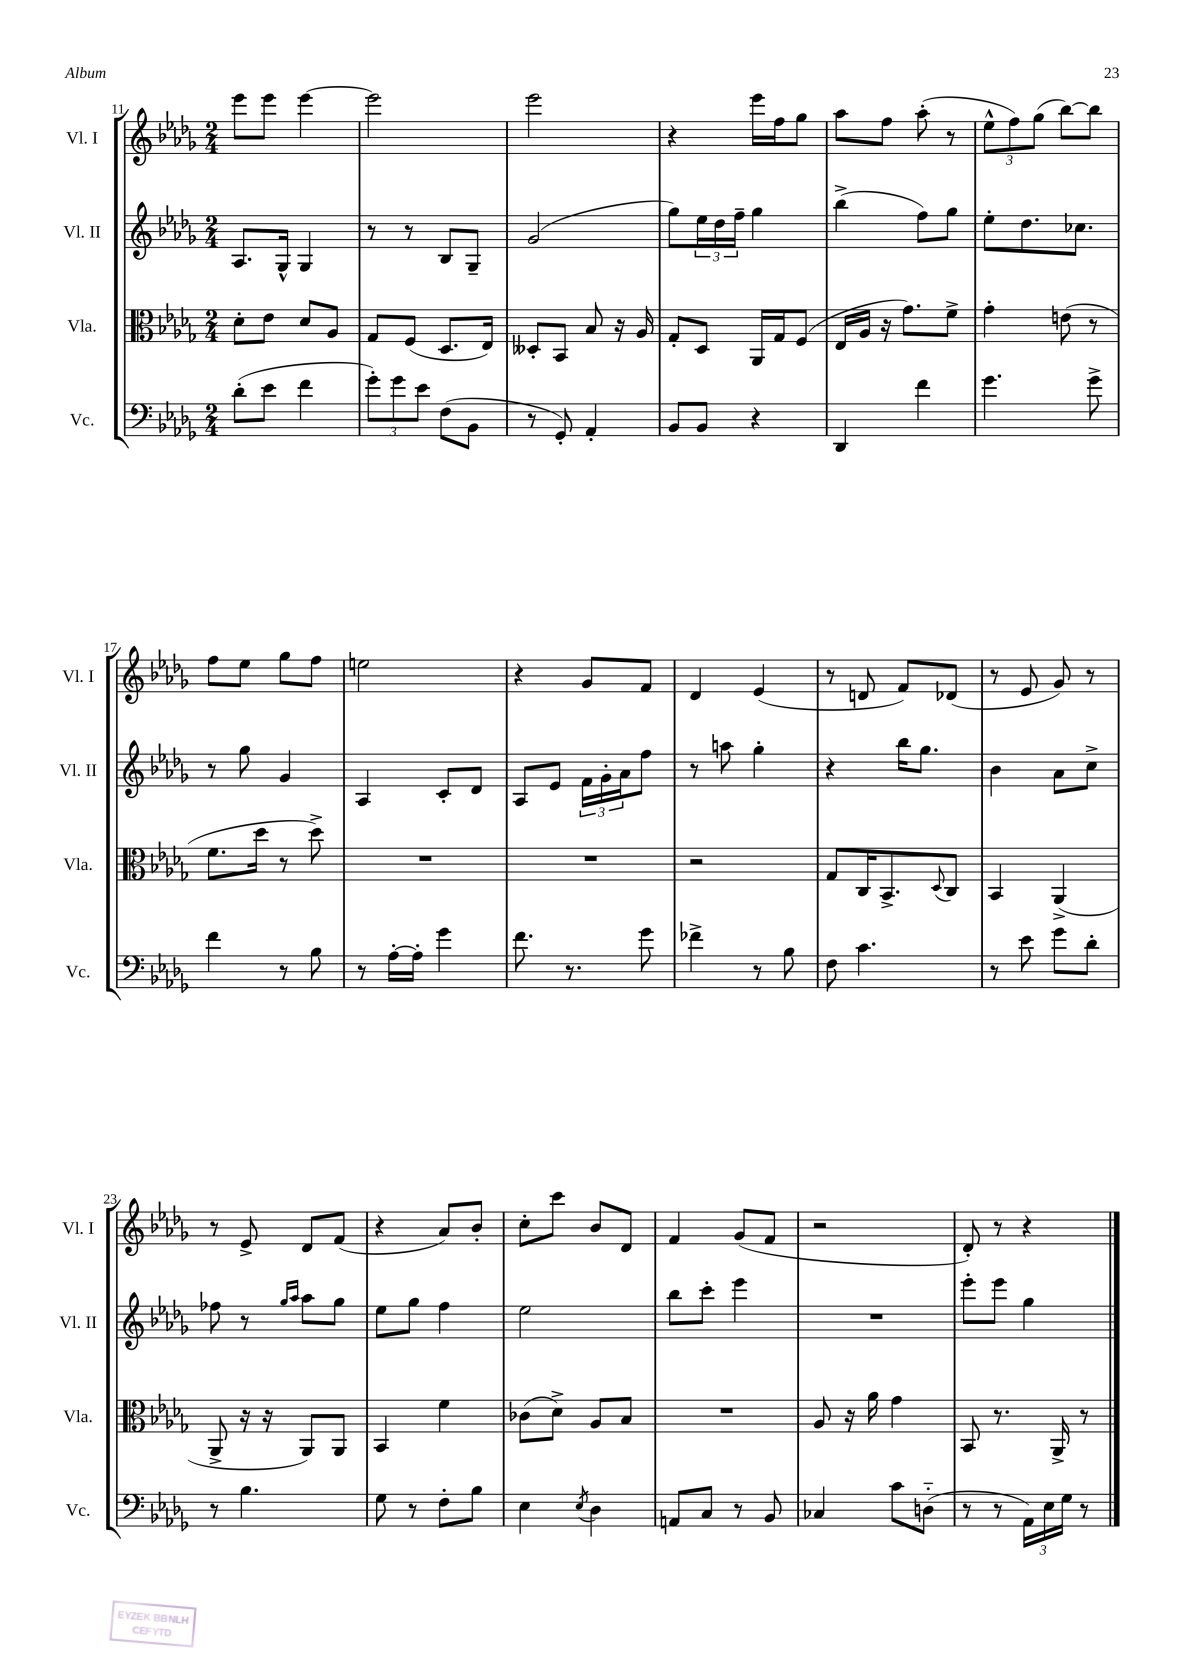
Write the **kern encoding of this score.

**kern	**kern	**kern	**kern
*staff4	*staff3	*staff2	*staff1
*clefF4	*clefC3	*clefG2	*clefG2
*k[b-e-a-d-g-]	*k[b-e-a-d-g-]	*k[b-e-a-d-g-]	*k[b-e-a-d-g-]
*M2/4	*M2/4	*M2/4	*M2/4
(8d-'	8d-'	8.A-	8eee-
8e-	8e-	.	8eee-
.	.	16G-^^	.
4f	8d-	4G-	[4eee-
.	8A-	.	.
=	=	=	=
12g-')	8G-	8r	2eee-]
12g-	.	.	.
.	(8F	8r	.
12e-	.	.	.
(8F	8.D-	8B-	.
8BB-	.	8G-~	.
.	16E-)	.	.
=	=	=	=
8r	8D--'	(2g-	2eee-
8GG-')	8BB-	.	.
4AA-'	8B-	.	.
.	16r	.	.
.	16A-	.	.
=	=	=	=
8BB-	8G-'	8gg-)	4r
8BB-	8D-	24ee-	.
.	.	24dd-	.
.	.	24ff~	.
4r	16AA-	4gg-	16eee-
.	16G-	.	16ff
.	(8F	.	8gg-
=	=	=	=
4DD-	16E-	(4bb-^	8aa-
.	16A-	.	.
.	16r	.	8ff
.	8.g-)	.	.
4f	.	8ff)	(8aa-'
.	8f^	8gg-	8r
=	=	=	=
4.g-	4g-'	8ee-'	12ee-^^
.	.	.	12ff)
.	.	8.dd-	.
.	.	.	(12gg-
.	(8e	.	[8bb-)
.	.	8.cc-	.
8g-^	8r	.	8bb-]
=	=	=	=
4f	8.f	8r	8ff
.	.	8gg-	8ee-
.	16dd-	.	.
8r	8r	4g-	8gg-
8B-	8dd-^)	.	8ff
=	=	=	=
8r	2r	4A-	2ee
[16A-'	.	.	.
16A-']	.	.	.
4g-	.	8c'	.
.	.	8d-	.
=	=	=	=
8.f	2r	8A-	4r
.	.	8e-	.
8.r	.	.	.
.	.	24f	8g-
.	.	24g-'	.
.	.	24a-	.
8g-	.	8ff	8f
=	=	=	=
4f-^	2r	8r	4d-
.	.	8aa	.
8r	.	4gg-'	(4e-
8B-	.	.	.
=	=	=	=
8F	8G-	4r	8r
4.c	16C	.	8d
.	8.BB-^	.	.
.	.	16bb-	8f)
.	.	8.gg-	.
.	8qqD-	.	.
.	8C	.	(8d-
=	=	=	=
8r	4BB-	4b-	8r
8e-	.	.	8e-
8g-	(4AA-^	8a-	8g-)
8d-'	.	8cc^	8r
=	=	=	=
8r	8AA-^	8ff-	8r
4.B-	16r	8r	8e-^
.	16r	.	.
.	.	16qqgg-	.
.	.	16qqaa-	.
.	8AA-)	8aa-	8d-
.	8AA-	8gg-	(8f
=	=	=	=
8G-	4BB-	8ee-	4r
8r	.	8gg-	.
8F'	4f	4ff	8a-)
8B-	.	.	8b-'
=	=	=	=
4E-	(8c-	2ee-	8cc'
.	8d-^)	.	8ccc
8qE-	.	.	.
4D-	8A-	.	8b-
.	8B-	.	8d-
=	=	=	=
8AA	2r	8bb-	4f
8C	.	8ccc'	.
8r	.	4eee-	(8g-
8BB-	.	.	8f
=	=	=	=
4C-	8A-	2r	2r
.	16r	.	.
.	16a-	.	.
8c	4g-	.	.
(8D'~	.	.	.
=	=	=	=
8r	8BB-	8eee-'	8d-')
8r	8.r	8eee-	8r
24AA-)	.	4gg-	4r
24E-	.	.	.
.	16AA-^	.	.
24G-	.	.	.
8r	8r	.	.
==	==	==	==
*-	*-	*-	*-
